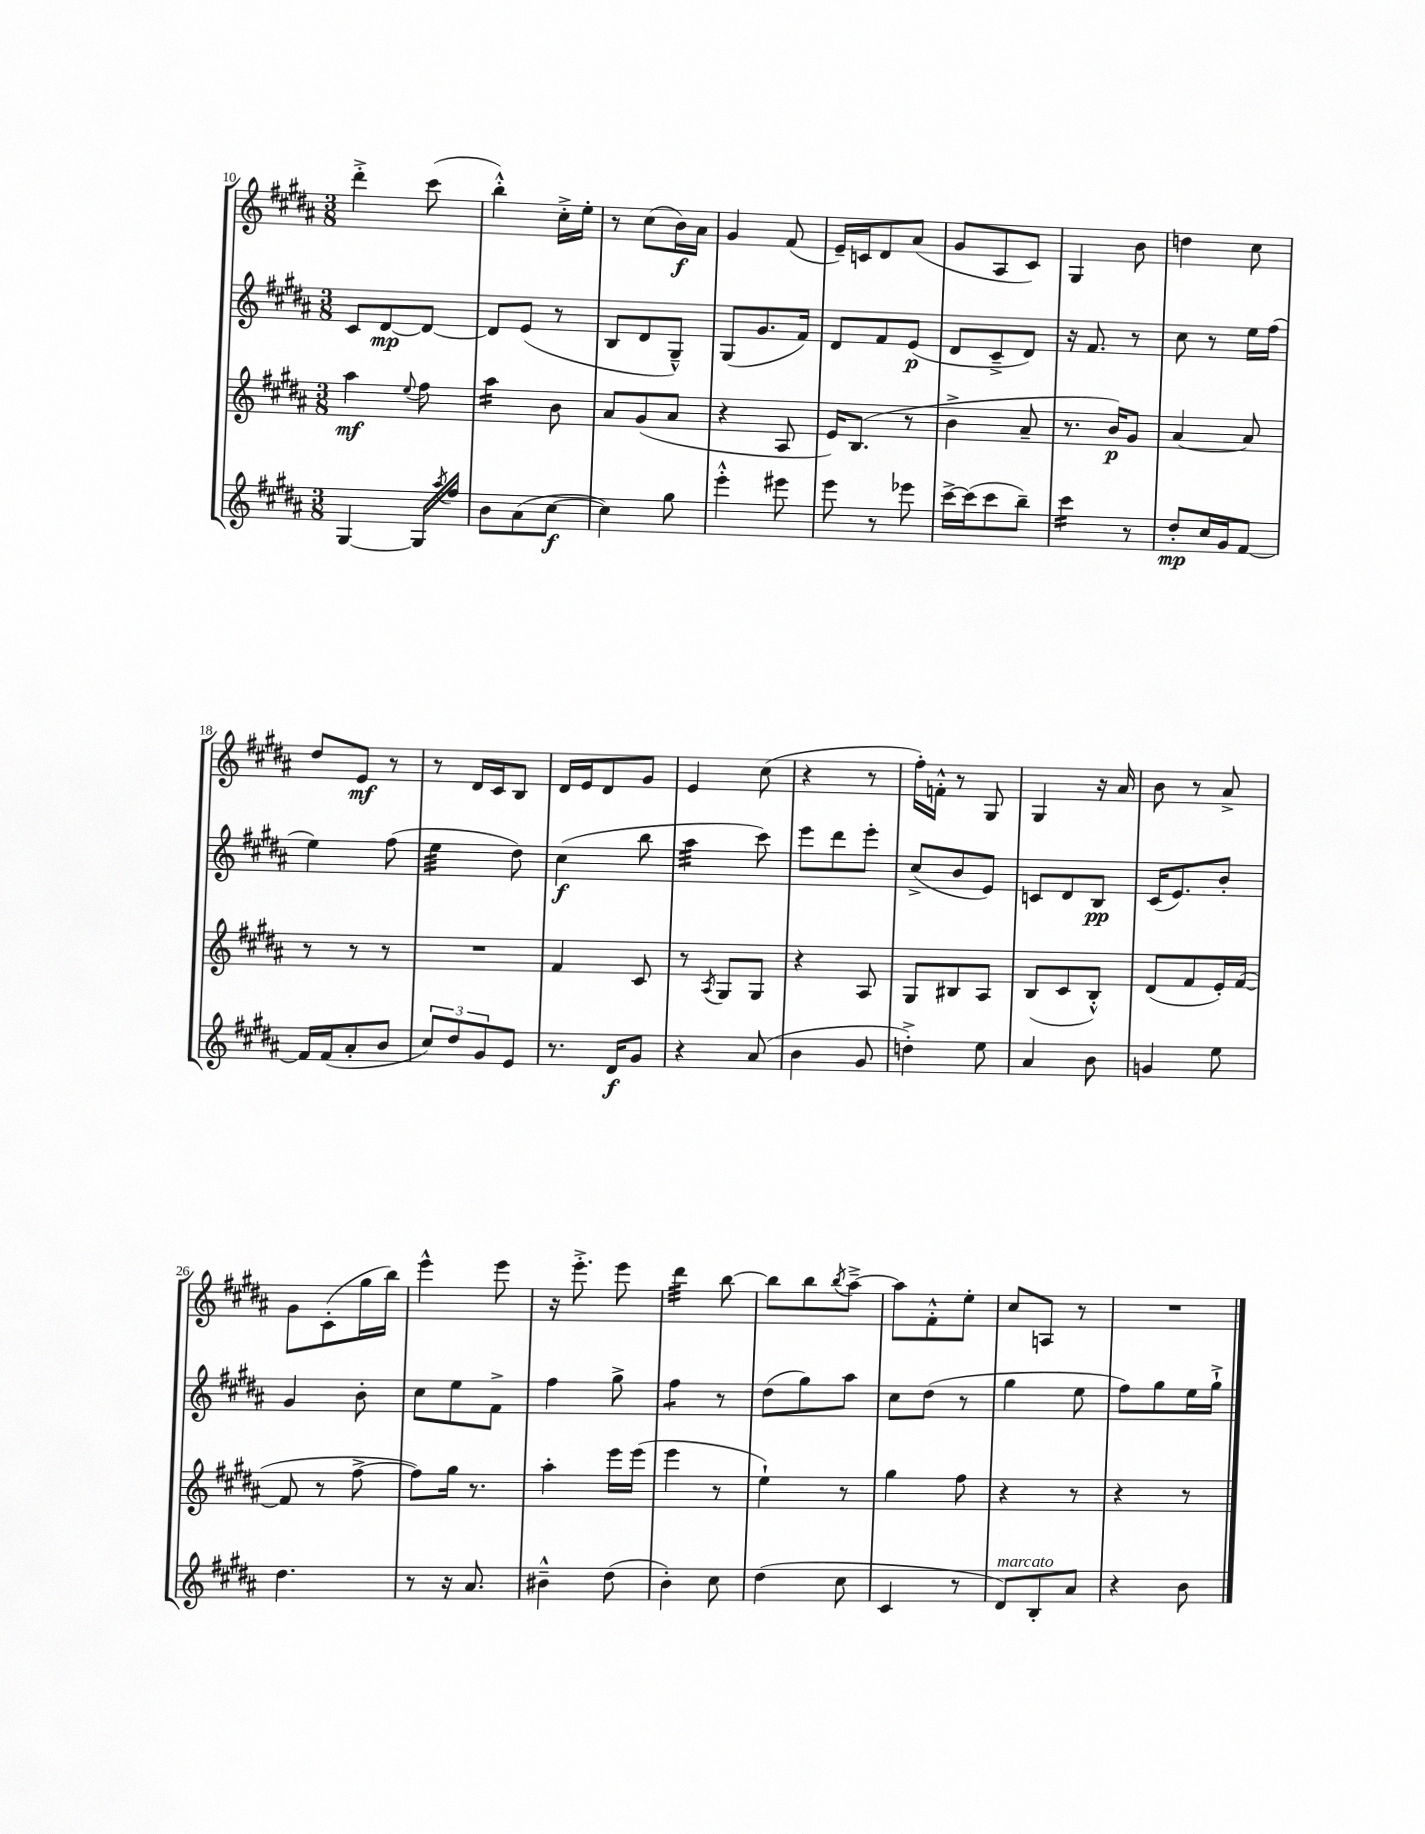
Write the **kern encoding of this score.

**kern	**dynam	**kern	**dynam	**kern	**dynam	**kern	**dynam
*part4	*part4	*part3	*part3	*part2	*part2	*part1	*part1
*staff4	*staff4	*staff3	*staff3	*staff2	*staff2	*staff1	*staff1
*clefG2	*	*clefG2	*	*clefG2	*	*clefG2	*
*k[f#c#g#d#a#]	*	*k[f#c#g#d#a#]	*	*k[f#c#g#d#a#]	*	*k[f#c#g#d#a#]	*
*M3/8	*	*M3/8	*	*M3/8	*	*M3/8	*
=10	=10	=10	=10	=10	=10	=10	=10
[4G#/	.	4aa#\	mf	8c#/L	.	4ddd#'^\	.
.	.	.	.	[8d#/	mp	.	.
.	.	8qqee/	.	.	.	.	.
16G#/LL]	.	8ff#\	.	8d#/J_	.	(8ccc#\	.
8qaa#/	.	.	.	.	.	.	.
16ff#/JJ	.	.	.	.	.	.	.
=11	=11	=11	=11	=11	=11	=11	=11
*	*	*tremolo	*	*	*	*	*
8b\L	.	16aa#\LL	.	8d#/L]	.	4bb'^^\)	.
.	.	16aa#\	.	.	.	.	.
(8a#\	.	16aa#\	.	(8e/J	.	.	.
.	.	16aa#\JJ	.	.	.	.	.
*	*	*Xtremolo	*	*	*	*	*
[8cc#\J	f	8b\	.	8r	.	16cc#'^\LL	.
.	.	.	.	.	.	16ee'\JJ	.
=12	=12	=12	=12	=12	=12	=12	=12
4cc#\])	.	8a#/L	.	8B/L	.	8r	.
.	.	(8g#/	.	8d#/	.	(8cc#\L	.
8gg#\	.	8a#/J	.	8G#~^^/J)	.	16b\L)	f
.	.	.	.	.	.	16a#\JJ	.
=13	=13	=13	=13	=13	=13	=13	=13
4eee'^^\	.	4r	.	(8G#/L	.	4g#/	.
.	.	.	.	8.g#/	.	.	.
8eee#X\	.	8A#/	.	.	.	(8f#/	.
.	.	.	.	16f#/Jk)	.	.	.
=14	=14	=14	=14	=14	=14	=14	=14
8eee\	.	16e/KL)	.	8d#/L	.	16e~/LL)	.
.	.	(8.B/J	.	.	.	16cn/J	.
8r	.	.	.	8f#/	.	8d#/	.
8eee-X\	.	8r	.	(8e/J	p	(8a#/J	.
=15	=15	=15	=15	=15	=15	=15	=15
[16ccc#^\LL	.	4b^\	.	8d#/L	.	8g#/L	.
(16ccc#\J]	.	.	.	.	.	.	.
8ccc#\	.	.	.	8c#~^/	.	8A#/	.
8bb~\J)	.	8a#~/	.	8d#/J)	.	8c#/J)	.
=16	=16	=16	=16	=16	=16	=16	=16
*tremolo	*	*	*	*	*	*	*
16ccc#\LL	.	8.r	.	16r	.	4G#/	.
16ccc#\	.	.	.	8.f#/	.	.	.
16ccc#\	.	.	.	.	.	.	.
16ccc#\JJ	.	16b/KL)	p	.	.	.	.
*Xtremolo	*	*	*	*	*	*	*
8r	.	8g#/J	.	8r	.	8b\	.
=17	=17	=17	=17	=17	=17	=17	=17
8dd#'/L	mp	[4a#/	.	8cc#\	.	4ddn\	.
16cc#/L	.	.	.	8r	.	.	.
16g#/J	.	.	.	.	.	.	.
[8f#/J	.	8a#/]	.	16ee\LL	.	8cc#\	.
.	.	.	.	(16ff#\JJ	.	.	.
!!LO:LB:g=z
=18	=18	=18	=18	=18	=18	=18	=18
16f#/LL]	.	8r	.	4ee\)	.	8dd#/L	.
(16f#/J	.	.	.	.	.	.	.
8a#'/	.	8r	.	.	.	8e/J	mf
8b/J	.	8r	.	(8ff#\	.	8r	.
=19	=19	=19	=19	=19	=19	=19	=19
*	*	*	*	*tremolo	*	*	*
12cc#/L)	.	4.r	.	32ee\LLL	.	8r	.
.	.	.	.	32ee\	.	.	.
.	.	.	.	32ee\	.	.	.
12dd#/	.	.	.	.	.	.	.
.	.	.	.	32ee\	.	.	.
.	.	.	.	32ee\	.	16d#/LL	.
.	.	.	.	32ee\	.	.	.
12g#/	.	.	.	.	.	.	.
.	.	.	.	32ee\	.	16c#/J	.
.	.	.	.	32ee\JJJ	.	.	.
*	*	*	*	*Xtremolo	*	*	*
8e/J	.	.	.	8dd#\)	.	8B/J	.
=20	=20	=20	=20	=20	=20	=20	=20
8.r	.	4f#/	.	(4cc#\	f	16d#/LL	.
.	.	.	.	.	.	16e/J	.
.	.	.	.	.	.	8d#/	.
16d#/KL	f	.	.	.	.	.	.
8g#/J	.	8c#/	.	8bb\	.	8g#/J	.
=21	=21	=21	=21	=21	=21	=21	=21
*	*	*	*	*tremolo	*	*	*
4r	.	8r	.	32aa#\LLL	.	4e/	.
.	.	.	.	32aa#\	.	.	.
.	.	.	.	32aa#\	.	.	.
.	.	.	.	32aa#\	.	.	.
.	.	8qA#/	.	.	.	.	.
.	.	8G#/L	.	32aa#\	.	.	.
.	.	.	.	32aa#\	.	.	.
.	.	.	.	32aa#\	.	.	.
.	.	.	.	32aa#\JJJ	.	.	.
*	*	*	*	*Xtremolo	*	*	*
(8a#/	.	8G#/J	.	8ccc#\)	.	(8cc#\	.
=22	=22	=22	=22	=22	=22	=22	=22
4b\	.	4r	.	8eee\L	.	4r	.
.	.	.	.	8ddd#\	.	.	.
8g#/	.	8A#/	.	8eee'\J	.	8r	.
=23	=23	=23	=23	=23	=23	=23	=23
4ddn'^\)	.	8G#/L	.	(8cc#^/L	.	16ff#'\LL)	.
.	.	.	.	.	.	16fn'^^\JJ	.
.	.	8B#X/	.	8b/	.	8r	.
8ee\	.	8A#/J	.	8e/J)	.	8G#/	.
=24	=24	=24	=24	=24	=24	=24	=24
4a#/	.	(8B/L	.	8cn/L	.	4G#/	.
.	.	8c#/	.	8d#/	.	.	.
8b\	.	8B'^^/J)	.	8B/J	pp	16r	.
.	.	.	.	.	.	16a#/	.
=25	=25	=25	=25	=25	=25	=25	=25
4gn/	.	(8d#/L	.	(16c#/KL	.	8b\	.
.	.	.	.	8.e/)	.	.	.
.	.	8f#/	.	.	.	8r	.
8ee\	.	16e'/L)	.	8b'/J	.	8a#^/	.
.	.	([16f#/JJ	.	.	.	.	.
!!LO:LB:g=z
=26	=26	=26	=26	=26	=26	=26	=26
4.dd#\	.	8f#/]	.	4g#/	.	8g#\L	.
.	.	8r	.	.	.	(8c#'\	.
.	.	[8ff#^\	.	8b'\	.	16gg#\L	.
.	.	.	.	.	.	16bb\JJ)	.
=27	=27	=27	=27	=27	=27	=27	=27
8r	.	8ff#\L])	.	8cc#\L	.	4eee^^\	.
16r	.	16gg#\Jk	.	8ee\	.	.	.
8.a#/	.	8.r	.	.	.	.	.
.	.	.	.	8f#^\J	.	8eee\	.
=28	=28	=28	=28	=28	=28	=28	=28
4b#X~^^\	.	4aa#'\	.	4ff#\	.	16r	.
.	.	.	.	.	.	8.eee'^\	.
(8dd#\	.	16eee\LL	.	8gg#^\	.	8eee\	.
.	.	(16eee\JJ	.	.	.	.	.
=29	=29	=29	=29	=29	=29	=29	=29
*	*	*	*	*tremolo	*	*	*
*	*	*	*	*	*	*tremolo	*
4b'\)	.	4eee\	.	8ff#\L	.	32ddd#\LLL	.
.	.	.	.	.	.	32ddd#\	.
.	.	.	.	.	.	32ddd#\	.
.	.	.	.	.	.	32ddd#\	.
.	.	.	.	8ff#\J	.	32ddd#\	.
*	*	*	*	*Xtremolo	*	*	*
.	.	.	.	.	.	32ddd#\	.
.	.	.	.	.	.	32ddd#\	.
.	.	.	.	.	.	32ddd#\JJJ	.
*	*	*	*	*	*	*Xtremolo	*
8cc#\	.	8r	.	8r	.	[8bb\	.
=30	=30	=30	=30	=30	=30	=30	=30
(4dd#\	.	4ee`\)	.	(8dd#\L	.	8bb\L]	.
.	.	.	.	8gg#\)	.	8bb\	.
.	.	.	.	.	.	8qbb/	.
8cc#\	.	8r	.	8aa#\J	.	[8aa#~^\J	.
=31	=31	=31	=31	=31	=31	=31	=31
4c#/	.	4gg#\	.	8cc#\L	.	8aa#\L]	.
.	.	.	.	(8dd#\J	.	8f#'^^\	.
8r	.	8ff#\	.	8r	.	8ee'\J	.
=32	=32	=32	=32	=32	=32	=32	=32
!LO:TX:a:i:t=marcato	!	!	!	!	!	!	!
8d#/L)	.	4r	.	4gg#\	.	8cc#/L	.
8B'/	.	.	.	.	.	8An/J	.
8a#/J	.	8r	.	8ee\	.	8r	.
=33	=33	=33	=33	=33	=33	=33	=33
4r	.	4r	.	8ff#\L)	.	4.r	.
.	.	.	.	8gg#\	.	.	.
8b\	.	8r	.	16ee\L	.	.	.
.	.	.	.	16gg#`^\JJ	.	.	.
==	==	==	==	==	==	==	==
*-	*-	*-	*-	*-	*-	*-	*-
